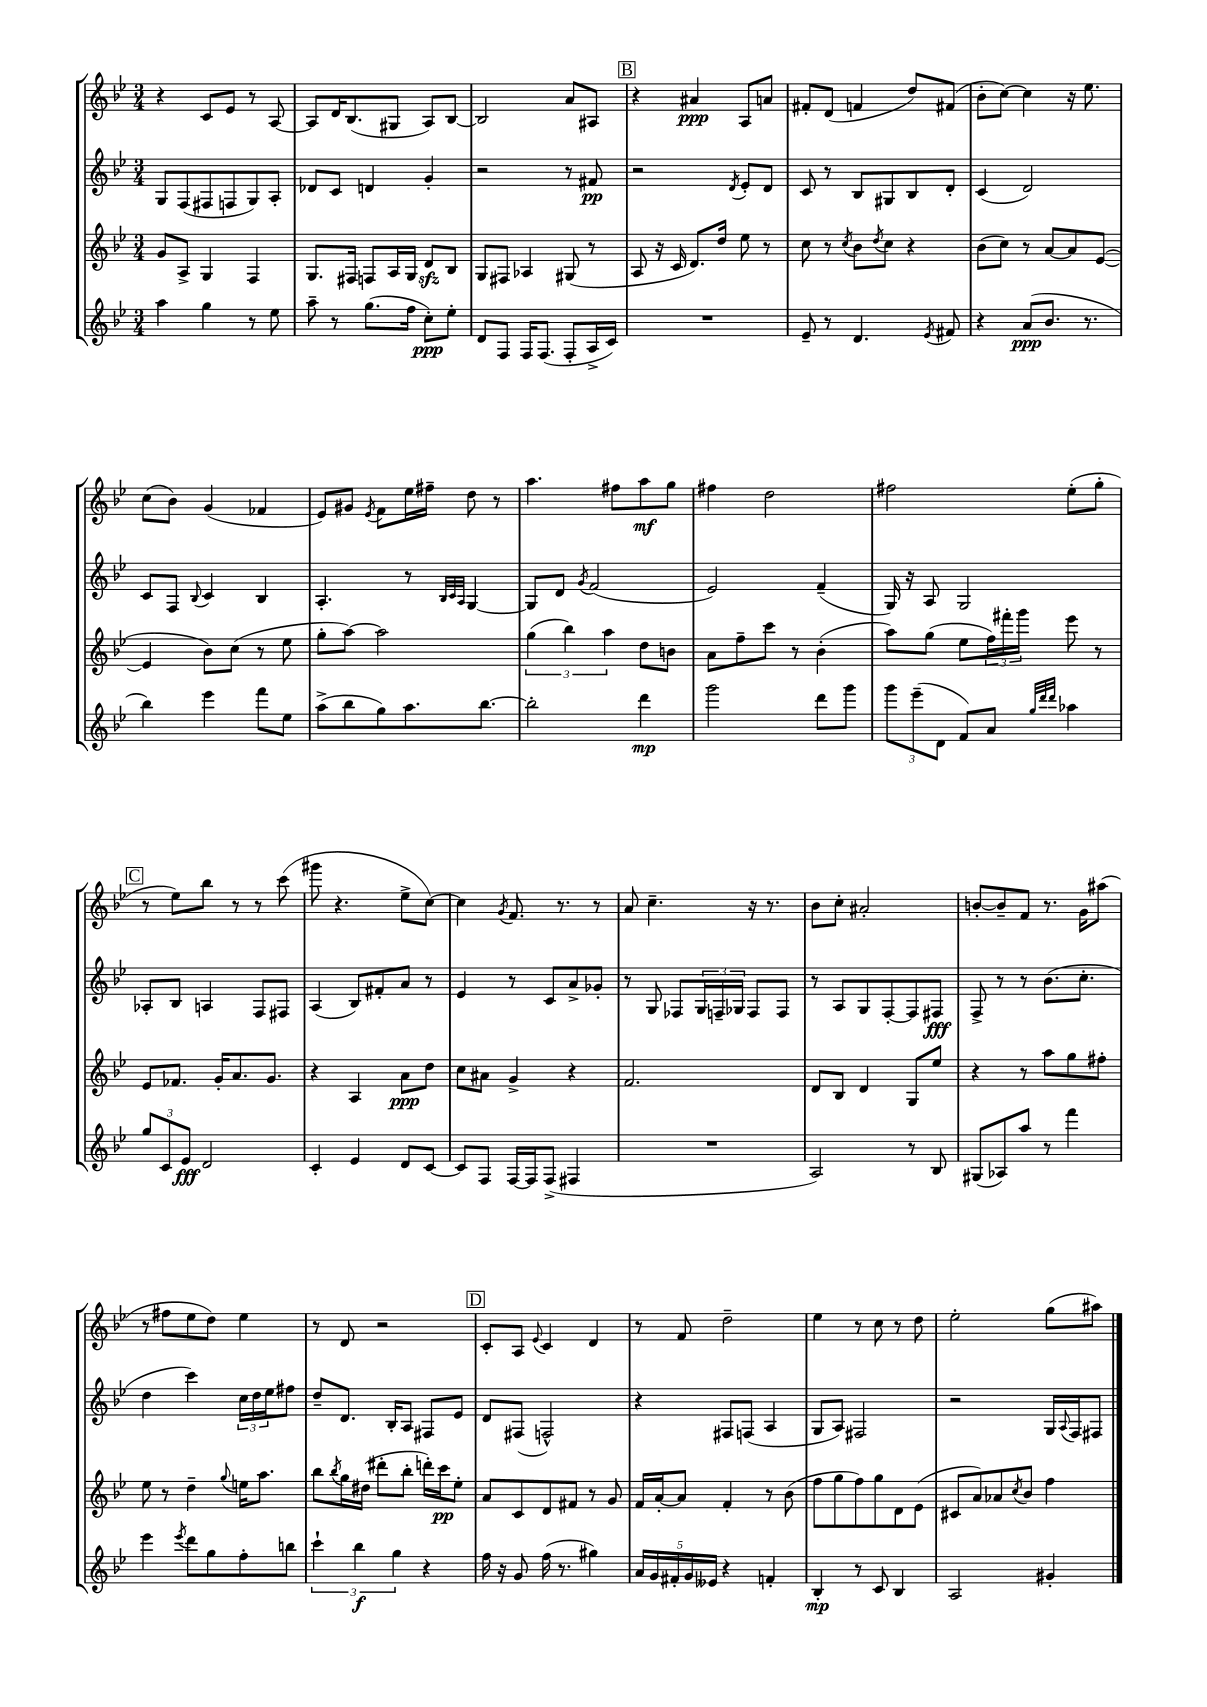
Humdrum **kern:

**kern	**kern	**kern	**kern
*staff4	*staff3	*staff2	*staff1
*clefG2	*clefG2	*clefG2	*clefG2
*k[b-e-]	*k[b-e-]	*k[b-e-]	*k[b-e-]
*M3/4	*M3/4	*M3/4	*M3/4
4aa	8g	8G	4r
.	8A^	(8F	.
4gg	4G	8F#	8c
.	.	8F	8e-
8r	4F	8G)	8r
8ee-	.	8A'	[8A
=	=	=	=
8aa~	8.G	8d-	8A]
8r	.	8c	16d
.	16F#	.	(8.B-
(8.gg	8F	4d	.
.	16A	.	8G#
16ff	16G	.	.
8cc')	8d	4g'	8A)
8ee-'	8B-	.	[8B-
=	=	=	=
8d	8G	2r	2B-]
8F	8F#	.	.
16F	4A-	.	.
(8.F	.	.	.
8F'	(8G#	8r	8a
16A^	8r	8f#	8A#
16c)	.	.	.
=	=	=	=
2.r	8A	2r	4r
.	16r	.	.
.	16c	.	.
.	8.d)	.	4a#
.	16dd	.	.
.	.	8qd	.
.	8ee-	8e-'	8A
.	8r	8d	8a
=	=	=	=
8e-~	8cc	8c	8f#'
8r	8r	8r	(8d
.	8qcc	.	.
4.d	8b-	8B-	4f
.	8qdd	.	.
.	8cc	8G#	.
.	4r	8B-	8dd)
8qe-	.	.	.
8f#	.	8d'	(8f#
=	=	=	=
4r	(8b-	(4c	8b-'
.	8cc)	.	[8cc)
(8a	8r	2d)	4cc]
8.b-	[8a	.	.
.	8a]	.	16r
8.r	.	.	8.ee-
.	([8e-	.	.
=	=	=	=
4bb-)	4e-]	8c	(8cc
.	.	8F	8b-)
.	.	8qqB-	.
4eee-	8b-)	4c	(4g
.	(8cc	.	.
8fff	8r	4B-	4f-
8ee-	8ee-	.	.
=	=	=	=
(8aa^	8gg'	4.A'	8e-)
8bb-	[8aa)	.	8g#
.	.	.	8qe-
8gg)	2aa]	.	8f
8.aa	.	8r	16ee-
.	.	.	16ff#~
.	.	32qqB-	.
.	.	32qqc	.
.	.	32qqA	.
.	.	[4G	8dd
[8.bb-	.	.	.
.	.	.	8r
=	=	=	=
2bb-']	(6gg	8G]	4.aa
.	.	8d	.
.	6bb-)	.	.
.	.	8qg	.
.	.	(2f	.
.	6aa	.	.
.	.	.	8ff#
4ddd	8dd	.	8aa
.	8b	.	8gg
=	=	=	=
2ggg	8a	2e-)	4ff#
.	8ff~	.	.
.	8ccc	.	2dd
.	8r	.	.
8ddd	(4b-'	(4f~	.
8ggg	.	.	.
=	=	=	=
12ggg	8aa)	16G)	2ff#
.	.	16r	.
(12eee-~	.	.	.
.	(8gg	8A	.
12d	.	.	.
8f)	8ee-	2G	.
8a	24ff)	.	.
.	24fff#'	.	.
.	24ggg	.	.
32qqgg	.	.	.
32qqddd	.	.	.
32qqddd	.	.	.
4aa-	8eee-	.	(8ee-'
.	8r	.	8gg'
=	=	=	=
12gg	8e-	8A-'	8r
12c	.	.	.
.	8.f-	8B-	8ee-)
12e-	.	.	.
2d	.	4A	8bb-
.	16g'	.	.
.	8.a	.	8r
.	.	8F	8r
.	8.g	.	.
.	.	8F#	(8ccc
=	=	=	=
4c'	4r	(4A	8ggg#
.	.	.	4.r
4e-	4A	8B-)	.
.	.	8f#'	.
8d	8a	8a	8ee-^
[8c	8dd	8r	[8cc)
=	=	=	=
8c]	8cc	4e-	4cc]
8F	8a#	.	.
.	.	.	8qg
[16F	4g^	8r	8.f
16F]	.	.	.
(8F^	.	8c	.
.	.	.	8.r
4F#	4r	8a^	.
.	.	8g-'	8r
=	=	=	=
2.r	2.f	8r	8a
.	.	8G	4.cc~
.	.	8F-	.
.	.	24G	.
.	.	24F~	.
.	.	24G-	.
.	.	8F	16r
.	.	.	8.r
.	.	8F	.
=	=	=	=
2A)	8d	8r	8b-
.	8B-	8A	8cc'
.	4d	8G	2a#'
.	.	[8F'	.
8r	8G	8F]	.
8B-	8ee-	8F#	.
=	=	=	=
(8G#	4r	8F^	[8b'
8A-)	.	8r	8b~]
8aa	8r	8r	8f
8r	8aa	(8.b-	8.r
4fff	8gg	.	.
.	.	8.cc'	16g
.	8ff#'	.	(8aa#
=	=	=	=
4eee-	8ee-	4dd	8r
.	8r	.	8ff#
8qeee-	.	.	.
8ddd	4dd~	4ccc)	8ee-
8gg	.	.	8dd)
.	8qqgg	.	.
8ff'	16ee	24cc	4ee-
.	.	24dd	.
.	8.aa	.	.
.	.	24ee-	.
8bb	.	8ff#	.
=	=	=	=
6ccc`	8bb-	8dd~	8r
.	8qbb-	.	.
.	16gg	8.d	8d
6bb-	.	.	.
.	(16dd#	.	.
.	8ddd#'	.	2r
.	.	16B-'	.
6gg	.	.	.
.	8bb-'	8A	.
4r	16ddd')	8F#	.
.	16ccc	.	.
.	8ee-'	8e-	.
=	=	=	=
16ff	8a	8d	8c'
16r	.	.	.
8g	8c	(8F#	8A
.	.	.	8qqe-
(16ff	8d	2F^^)	4c
8.r	.	.	.
.	8f#	.	.
4gg#)	8r	.	4d
.	8g	.	.
=	=	=	=
20a	16f	4r	8r
20g	.	.	.
.	[16a'	.	.
20f#'	.	.	.
.	8a]	.	8f
20g	.	.	.
20e--	.	.	.
4r	4f'	8F#	2dd~
.	.	(8F	.
4f'	8r	4A	.
.	(8b-	.	.
=	=	=	=
4B-'	8ff	8G	4ee-
.	8gg	8A)	.
8r	8ff)	2F#	8r
8c	8gg	.	8cc
4B-	8d	.	8r
.	(8e-	.	8dd
=	=	=	=
2A	8c#	2r	2ee-'
.	8a)	.	.
.	8a-	.	.
.	8qcc	.	.
.	8b-	.	.
4g#'	4ff	16G	(8gg
.	.	8qqA	.
.	.	16F	.
.	.	8F#	8aa#)
==	==	==	==
*-	*-	*-	*-
